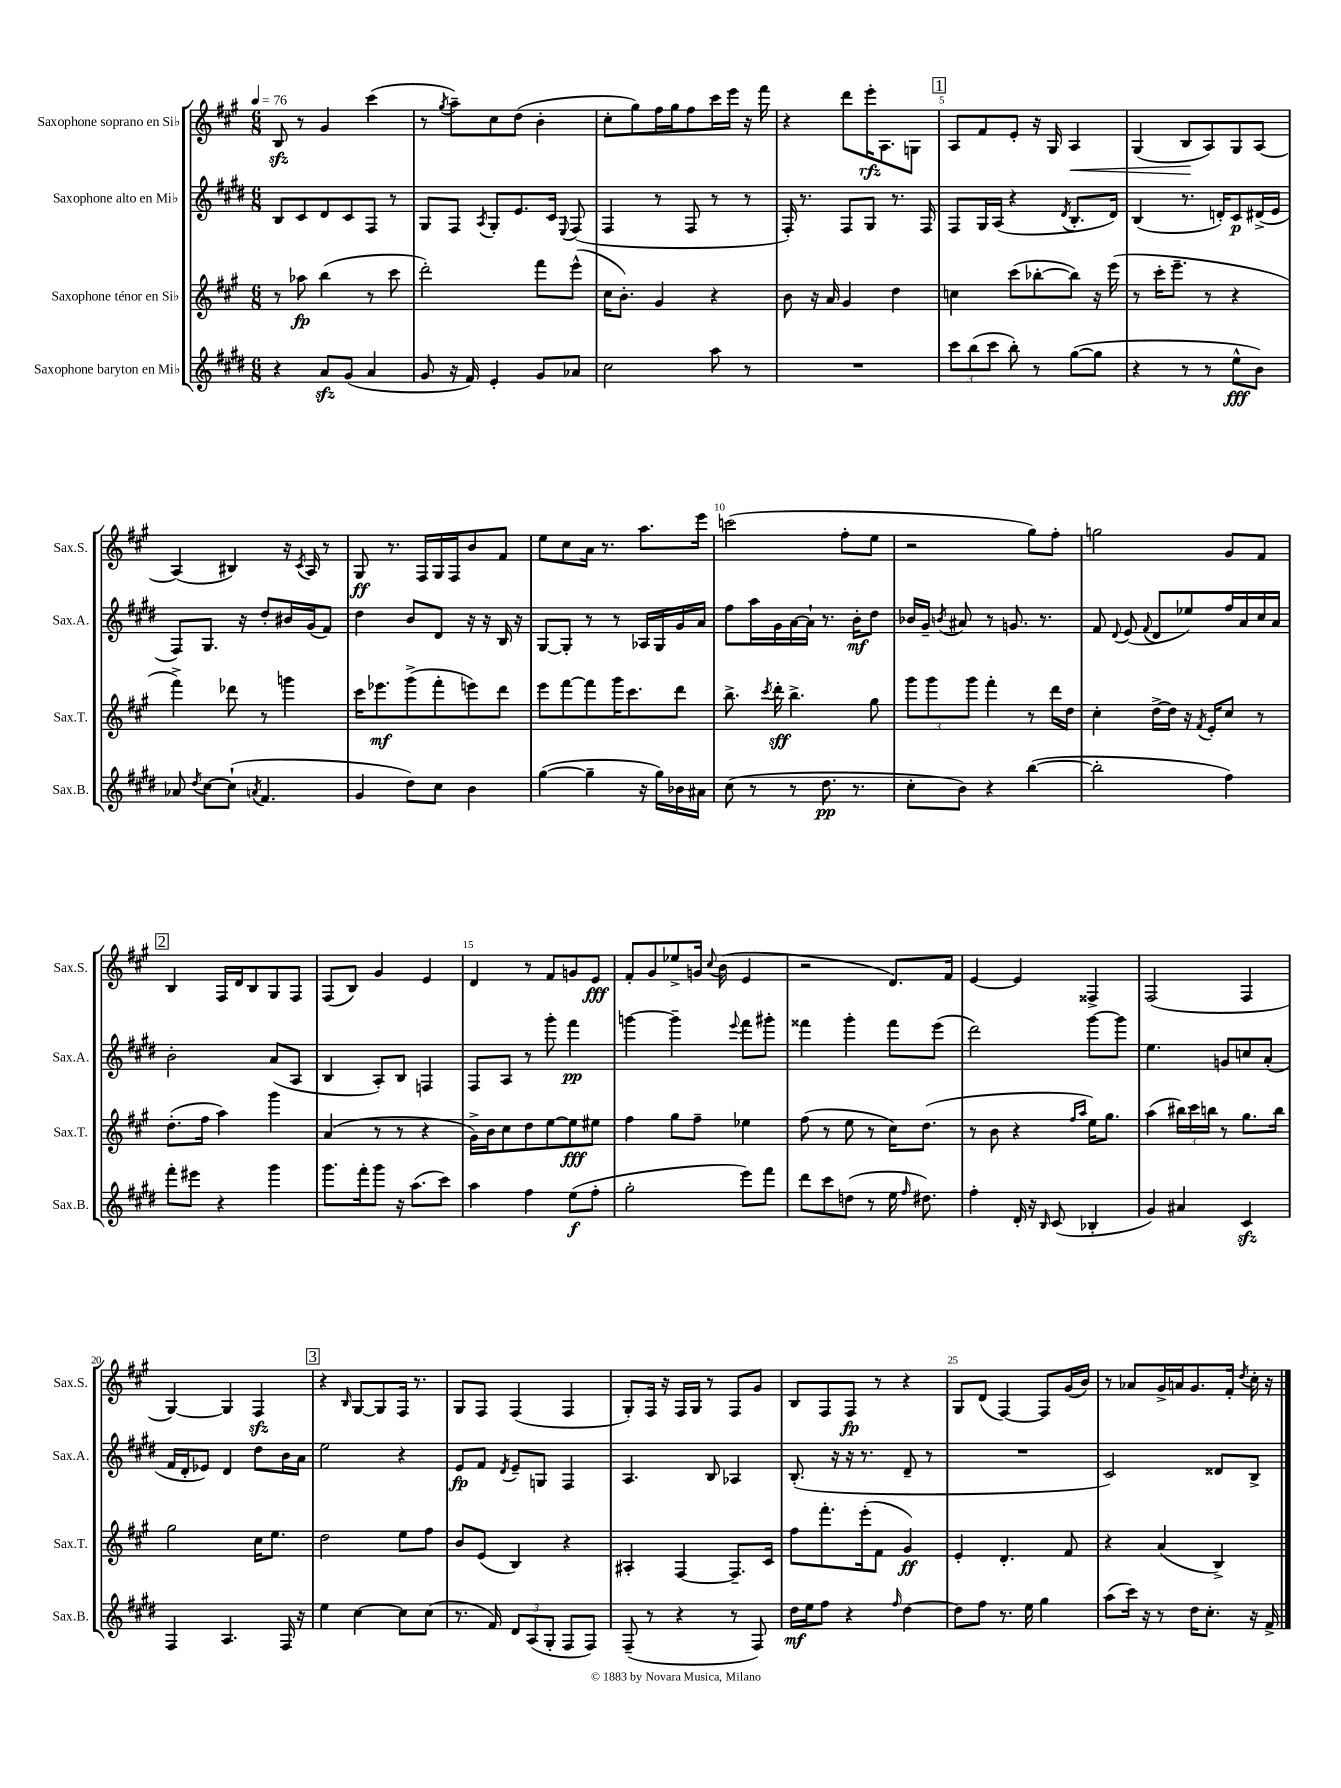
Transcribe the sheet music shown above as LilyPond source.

<<
\new StaffGroup <<
\new Staff = "s0" \with { instrumentName = "Saxophone soprano en Sib" shortInstrumentName = "Sax.S." } {
    \clef treble \key a \major \numericTimeSignature \time 6/8 \tempo 4 = 76
    \autoBeamOff b8\sfz r8 gis'4 cis'''4( |
    r8 \acciaccatura { gis''8 } a''8[--) cis''8 d''8]( b'4-. |
    cis''8[-. gis''8) fis''16 gis''16 fis''8 cis'''16 e'''16] r16 fis'''16 |
    r4 d'''8[ e'''16-.\rfz a8. g8] |
    \mark \markup { \box "1" } a8[ fis'8 e'8]-. r16 gis16 a4\< |
    gis4( b8[\! a8) gis8 a8]~ |
    a4( bis4) r16 \acciaccatura { cis'8 } a16 r8 |
    gis8\ff r8. fis16[ gis16 fis16 b'8 fis'8] |
    e''8[ cis''8 a'16] r8. a''8.[ e'''16] |
    c'''2( fis''8[-. e''8] |
    r2 gis''8[) fis''8]-. |
    g''2 gis'8[ fis'8] |
    \mark \markup { \box "2" } b4 fis16[ d'16 b8 gis8 fis8] |
    fis8[( b8]) gis'4 e'4 |
    d'4 r8 fis'8[ g'8 e'8]\fff |
    fis'8[-. gis'8 ees''8-> g'16] \appoggiatura { cis''8 } b'16( e'4 |
    r2 d'8.[) fis'16] |
    e'4~ e'4 fisis4-> |
    fis2( fis4 |
    gis4~) gis4 fis4\sfz |
    \mark \markup { \box "3" } r4 \grace { b16 } gis8[~ gis8 fis16] r8. |
    gis8[ fis8] fis4( fis4 |
    gis8[-.) fis16] r16 fis16[ gis16] r8 fis8[ gis'8] |
    b8[ fis8 fis8]\fp r8 r4 |
    gis8[ d'8]( fis4~) fis8[ gis'16( b'16]) |
    r8 aes'8[ gis'16-> a'16 gis'8. fis'16]-. \acciaccatura { d''8 } cis''16-. r16 \bar "|." |
}
\new Staff = "s1" \with { instrumentName = "Saxophone alto en Mib" shortInstrumentName = "Sax.A." } {
    \clef treble \key e \major \numericTimeSignature \time 6/8
    \autoBeamOff b8[ cis'8 dis'8 cis'8 fis8] r8 |
    gis8[ fis8] \acciaccatura { a8 } gis8[-. e'8. cis'16] \appoggiatura { e8 } fis8( |
    fis4 r8 fis8 r8 r8 |
    fis16-.) r8. fis8[ gis8] r8. fis16 |
    \mark \markup { \box "1" } fis8[ gis16 a16]( r4 \acciaccatura { dis'8 } b8.[-. dis'16]) |
    b4( r8. d'16[-.) cis'8\p dis'16->( e'16] |
    fis8[) gis8.] r16 dis''8[-. bis'16 gis'16( fis'8]) |
    dis''4 b'8[ dis'8] r16 r16 b16 r16 |
    gis8[~ gis8]-. r8 r8 aes16[ gis16 gis'16 a'16] |
    fis''8[ a''16 gis'16 a'16~ a'16]-! r8. b'16[-.\mf dis''8] |
    bes'16[ gis'16]-- \acciaccatura { b'8 } ais'8 r8 g'8. r8. |
    fis'8 \appoggiatura { dis'8 } e'8( \appoggiatura { fis'8 } dis'8[ ees''8) fis''16 a'16 cis''16 a'16] |
    \mark \markup { \box "2" } b'2-. a'8[( a8] |
    b4 a8[-.) b8] f4 |
    fis8[ a8] r8 gis'''8-. fis'''4\pp |
    g'''4~ g'''4-- \appoggiatura { e'''8 } fis'''8[ gis'''8]-. |
    fisis'''4 gis'''4-. fisis'''8[ e'''8]( |
    dis'''2) gis'''8[~ gis'''8] |
    e''4. g'8[ c''8 a'8]-.( |
    fis'16[ dis'16-. ees'8]) dis'4 dis''8[ b'16 a'16] |
    \mark \markup { \box "3" } e''2 r4 |
    e'8[\fp fis'8] \acciaccatura { dis'8 } e'8[-- g8] fis4 |
    a4. b8 aes4 |
    b8.-.( r16 r16 r8. dis'8-- r8 |
    R2. |
    cis'2) disis'8[ b8]-> \bar "|." |
}
\new Staff = "s2" \with { instrumentName = "Saxophone ténor en Sib" shortInstrumentName = "Sax.T." } {
    \clef treble \key a \major \numericTimeSignature \time 6/8
    \autoBeamOff r8 aes''8\fp b''4( r8 cis'''8 |
    d'''2-.) fis'''8[ e'''8]-^( |
    cis''16[ b'8.]-.) gis'4 r4 |
    b'8 r16 a'16 gis'4 d''4 |
    \mark \markup { \box "1" } c''4 cis'''8[( bes''8~-. bes''8]) r16 e'''16( |
    r8 cis'''16[-. e'''8.]-- r8 r4 |
    fis'''4->) des'''8 r8 g'''4 |
    cis'''16[ ees'''8.\mf gis'''8->( fis'''8-. e'''8) d'''8] |
    e'''8[ fis'''8~ fis'''8 gis'''16 cis'''8. d'''8] |
    b''8.-> \acciaccatura { cis'''8 } d'''16-.\sff b''4.-> gis''8 |
    \tuplet 3/2 { gis'''8[ gis'''8 gis'''8] } fis'''4-. r8 d'''16[ d''16] |
    cis''4-. d''16[~-> d''16] r16 \acciaccatura { fis'8 } e'16[-. cis''8] r8 |
    \mark \markup { \box "2" } d''8.[-.( fis''16] a''4) gis'''4 |
    a'4( r8 r8 r4 |
    gis'16[->) b'16 cis''8 d''8 e''8~ e''8\fff eis''8] |
    fis''4 gis''8[ fis''8]-- ees''4 |
    fis''8( r8 e''8 r8 cis''16[) d''8.]( |
    r8 b'8 r4 \grace { fis''16[ a''16] } e''16[) gis''8.] |
    a''4( \tuplet 3/2 { bis''16[) cis'''16 b''16] } r8 gis''8.[ b''16] |
    gis''2 cis''16[ e''8.] |
    \mark \markup { \box "3" } d''2 e''8[ fis''8] |
    b'8[ e'8]( b4) r4 |
    ais4-. fis4~ fis8.[-- cis'16] |
    fis''8[ fis'''8.-. e'''16-.( fis'8] gis'4\ff) |
    e'4-. d'4.-. fis'8 |
    r4 a'4( b4->) \bar "|." |
}
\new Staff = "s3" \with { instrumentName = "Saxophone baryton en Mib" shortInstrumentName = "Sax.B." } {
    \clef treble \key e \major \numericTimeSignature \time 6/8
    \autoBeamOff r4 a'8[\sfz gis'8]( a'4 |
    gis'8 r16 fis'16) e'4-. gis'8[ aes'8] |
    cis''2 a''8 r8 |
    R2. |
    \mark \markup { \box "1" } \tuplet 3/2 { cis'''8[ b''8( cis'''8] } b''8-.) r8 gis''8[~( gis''8] |
    r4 r8 r8 e''8[-^\fff b'8]) |
    aes'8 \acciaccatura { dis''8 } cis''8[~ cis''8]-!( \acciaccatura { a'8 } fis'4. |
    gis'4 dis''8[) cis''8] b'4 |
    gis''4~( gis''4-- r16 gis''16[) bes'16 ais'16] |
    cis''8( r8 r8 dis''8.\pp r8. |
    cis''8[-. b'8]) r4 b''4~( |
    b''2-. fis''4) |
    \mark \markup { \box "2" } fis'''8[-. eis'''8] r4 gis'''4 |
    gis'''8.[ fis'''16-. gis'''8] r16 a''8.[( cis'''8]) |
    a''4 fis''4 e''8[\f( fis''8]-. |
    gis''2-. e'''8[) fis'''8] |
    dis'''8[ cis'''8 d''8]( r8 e''16 \grace { fis''16 } dis''8.) |
    fis''4-. dis'16-. r16 \grace { b16 } cis'8( bes4-. |
    gis'4) ais'4 cis'4\sfz |
    fis4 a4. fis16 r16 |
    \mark \markup { \box "3" } e''4 cis''4~ cis''8[ cis''8]( |
    r8. fis'16) \tuplet 3/2 { dis'8[ a8( gis8]-. } fis8[ fis8]) |
    fis8--( r8 r4 r8 fis8) |
    dis''16[\mf e''16 fis''8] r4 \grace { fis''16 } dis''4~ |
    dis''8[ fis''8] r8. e''16 gis''4 |
    a''8[( cis'''16]) r16 r8 dis''16[ cis''8.]-. r16 fis'16-> \bar "|." |
}
>>
>>
\layout { \context { \Score \override BarNumber.break-visibility = ##(#f #t #t) barNumberVisibility = #(every-nth-bar-number-visible 5) } }
